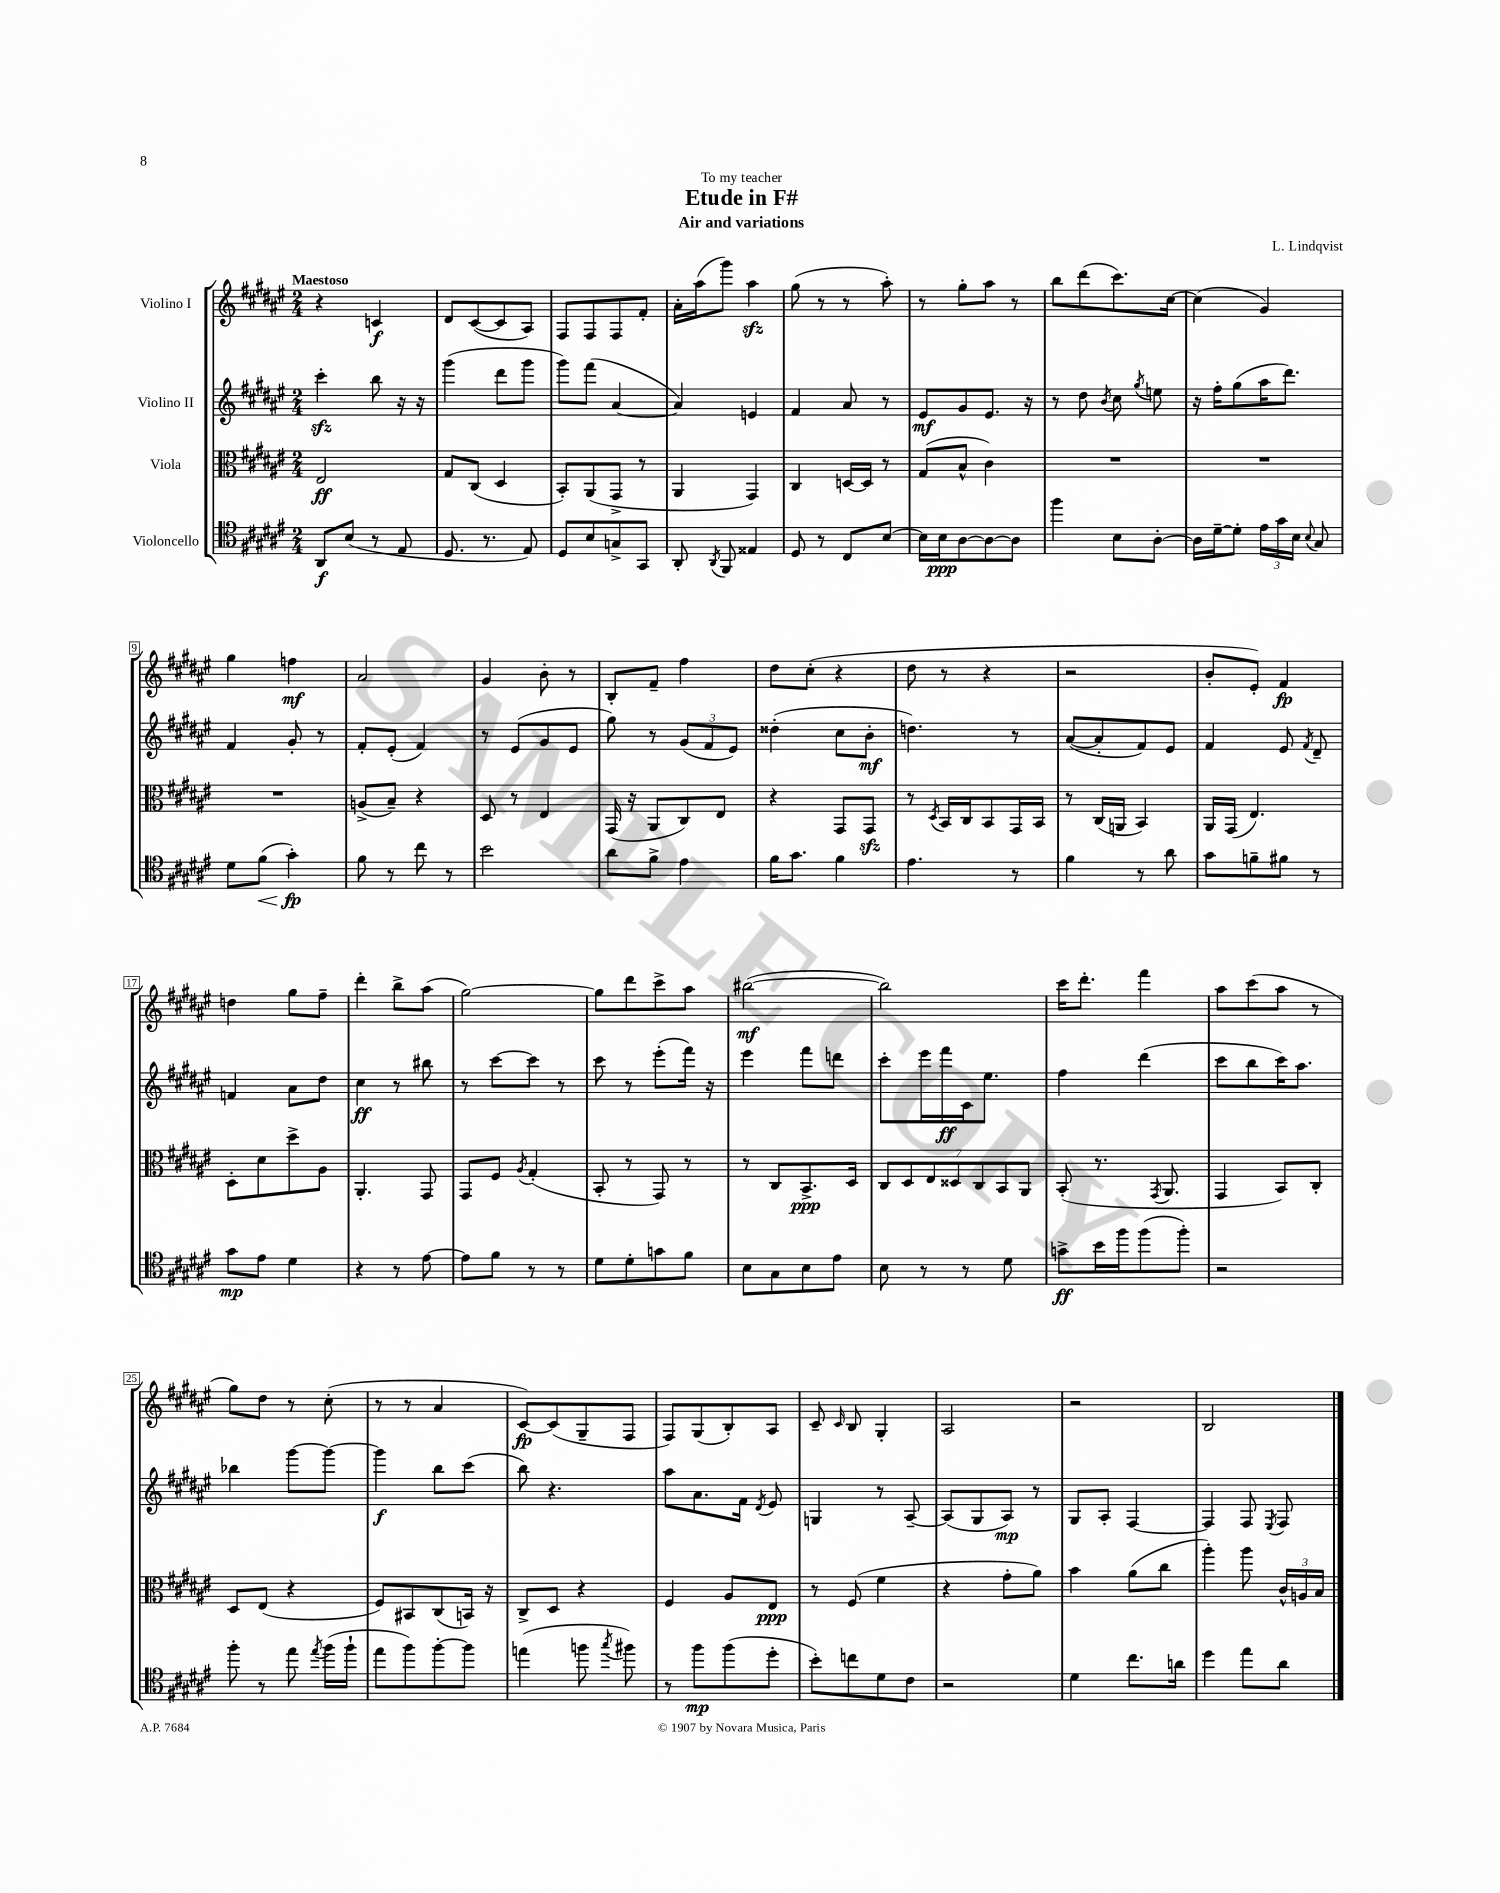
\header { title = "Etude in F#" composer = "L. Lindqvist" subtitle = "Air and variations" dedication = "To my teacher" }
<<
\new StaffGroup <<
\new Staff = "s0" \with { instrumentName = "Violino I" } {
    \clef treble \key fis \major \numericTimeSignature \time 2/4 \tempo "Maestoso"
    \autoBeamOff r4 c'4\f |
    dis'8[ cis'8~( cis'8 ais8]) |
    fis8[ fis8 fis8 fis'8]-. |
    ais'16[-. ais''16( gis'''8]) ais''4\sfz |
    gis''8( r8 r8 ais''8-.) |
    r8 gis''8[-. ais''8] r8 |
    b''8[ dis'''8( cis'''8.) cis''16]~ |
    cis''4( gis'4) |
    gis''4 f''4\mf |
    ais'2 |
    gis'4 b'8-. r8 |
    b8[-. fis'8]-- fis''4 |
    dis''8[ cis''8]-.( r4 |
    dis''8 r8 r4 |
    r2 |
    b'8[-. eis'8]-.) fis'4\fp |
    d''4 gis''8[ fis''8]-- |
    dis'''4-. b''8[-> ais''8]( |
    gis''2~) |
    gis''8[ dis'''8 cis'''8-> ais''8] |
    bis''2~\mf( |
    bis''2) |
    cis'''16[ dis'''8.]-. fis'''4 |
    ais''8[ cis'''8( ais''8] r8 |
    gis''8[) dis''8] r8 cis''8-.( |
    r8 r8 ais'4 |
    cis'8[~\fp) cis'8( gis8-- fis8] |
    fis8[) gis8( b8-.) ais8] |
    cis'8-- \grace { cis'16 } b8 gis4-. |
    ais2 |
    r2 |
    b2 \bar "|." |
}
\new Staff = "s1" \with { instrumentName = "Violino II" } {
    \clef treble \key fis \major \numericTimeSignature \time 2/4
    \autoBeamOff cis'''4-.\sfz b''8 r16 r16 |
    gis'''4( dis'''8[ gis'''8] |
    gis'''8[) fis'''8]( ais'4~ |
    ais'4) e'4 |
    fis'4 ais'8 r8 |
    eis'8[\mf gis'8 eis'8.] r16 |
    r8 dis''8 \acciaccatura { b'8 } cis''8 \acciaccatura { gis''8 } e''8 |
    r16 fis''16[-. gis''8( ais''16 dis'''8.]) |
    fis'4 gis'8-. r8 |
    fis'8[-. eis'8]-.( fis'4) |
    r8 eis'8[( gis'8 eis'8] |
    gis''8) r8 \tuplet 3/2 { gis'8[( fis'8 eis'8]) } |
    disis''4-.( cis''8[ b'8]-.\mf |
    d''4.) r8 |
    ais'8[~( ais'8-. fis'8) eis'8] |
    fis'4 eis'8 \acciaccatura { fis'8 } dis'8-- |
    f'4 ais'8[ dis''8] |
    cis''4\ff r8 bis''8 |
    r8 cis'''8[~ cis'''8] r8 |
    cis'''8 r8 eis'''8[-.( fis'''16]) r16 |
    eis'''4 fis'''8[ d'''8] |
    cis'''8[-. eis'''16 fis'''16\ff cis'16 eis''8.] |
    fis''4 dis'''4( |
    cis'''8[ b''8 cis'''16) ais''8.] |
    bes''4 gis'''8[~ gis'''8]~ |
    gis'''4\f b''8[ cis'''8]( |
    b''8) r4. |
    ais''8[ ais'8. fis'16] \acciaccatura { dis'8 } eis'8 |
    g4 r8 ais8~-- |
    ais8[( gis8 ais8]\mp) r8 |
    gis8[ ais8]-. fis4~ |
    fis4 fis8 \acciaccatura { eis8 } fis8 \bar "|." |
}
\new Staff = "s2" \with { instrumentName = "Viola" } {
    \clef alto \key fis \major \numericTimeSignature \time 2/4
    \autoBeamOff eis2\ff |
    gis8[ cis8]( dis4 |
    b,8[-.) ais,8( gis,8]-> r8 |
    ais,4 gis,4) |
    cis4 d16[~ d16] r8 |
    gis8[( b8]-^ cis'4) |
    R2 |
    R2 |
    R2 |
    a8[->( b8]--) r4 |
    dis8 r8 eis4 |
    gis,16( r16 ais,8[ cis8) eis8] |
    r4 gis,8[ gis,8]\sfz |
    r8 \acciaccatura { dis8 } b,16[ cis16 b,8 gis,16 b,16] |
    r8 cis16[( a,16] b,4) |
    ais,16[ gis,16]( eis4.) |
    dis8[-. dis'8 dis''8-> ais8] |
    ais,4.-. gis,8 |
    gis,8[ fis8] \acciaccatura { ais8 } gis4-.( |
    b,8-. r8 gis,8) r8 |
    r8 cis8[ b,8.->\ppp dis16] |
    \tuplet 7/4 { cis8[ dis8 eis8 disis8 cis8 b,8 ais,8] } |
    b,8-.( r8. \acciaccatura { gis,8 } ais,8. |
    gis,4 b,8[) cis8]-. |
    dis8[ eis8]( r4 |
    fis8[) bis,8 cis8( b,16]) r16 |
    cis8[-> dis8] r4 |
    fis4 ais8[ eis8]\ppp |
    r8 fis8( fis'4 |
    r4 gis'8[-. ais'8]) |
    b'4 ais'8[( cis''8] |
    ais''4-.) ais''8 \tuplet 3/2 { cis'16[-^ a16 b16] } \bar "|." |
}
\new Staff = "s3" \with { instrumentName = "Violoncello" } {
    \clef tenor \key fis \major \numericTimeSignature \time 2/4
    \autoBeamOff ais,8[\f b8]( r8 eis8 |
    dis8. r8. eis8) |
    dis8[ b8 g8-> gis,8] |
    ais,8-. \acciaccatura { ais,8 } fis,8 eisis4 |
    dis8 r8 cis8[ b8]~ |
    b16[ b16\ppp ais8~ ais8~ ais8] |
    fis''4 b8[ ais8]~-. |
    ais16[ dis'16~-- dis'8]-. \tuplet 3/2 { eis'16[ gis'16 b16] } \appoggiatura { b8 } gis8 |
    dis'8[ fis'8]\<( gis'4-.\fp\!) |
    fis'8 r8 cis''8 r8 |
    b'2 |
    ais'8[ fis'8]-> eis'4 |
    fis'16[ gis'8.] fis'4 |
    eis'4. r8 |
    fis'4 r8 ais'8 |
    gis'8[ f'8-- fis'8] r8 |
    gis'8[\mp eis'8] dis'4 |
    r4 r8 eis'8~ |
    eis'8[ fis'8] r8 r8 |
    dis'8[ dis'8-. g'8 fis'8] |
    b8[ gis8 b8 eis'8] |
    b8 r8 r8 dis'8 |
    g'8[->\ff b'16 fis''16 fis''8( fis''8]-.) |
    r2 |
    fis''8-. r8 eis''8 \acciaccatura { eis''8 } fis''16[( fis''16]-! |
    eis''8[ fis''8) fis''8~-. fis''8] |
    e''4( f''8 \acciaccatura { gis''8 } fis''8) |
    r8 fis''8[\mp fis''8( dis''8]-. |
    b'8[-.) c''8 dis'8 cis'8] |
    r2 |
    dis'4 cis''8.[ a'16] |
    dis''4 eis''8[ ais'8] \bar "|." |
}
>>
>>
\layout { \context { \Score \override BarNumber.stencil = #(make-stencil-boxer 0.1 0.3 ly:text-interface::print) } }
